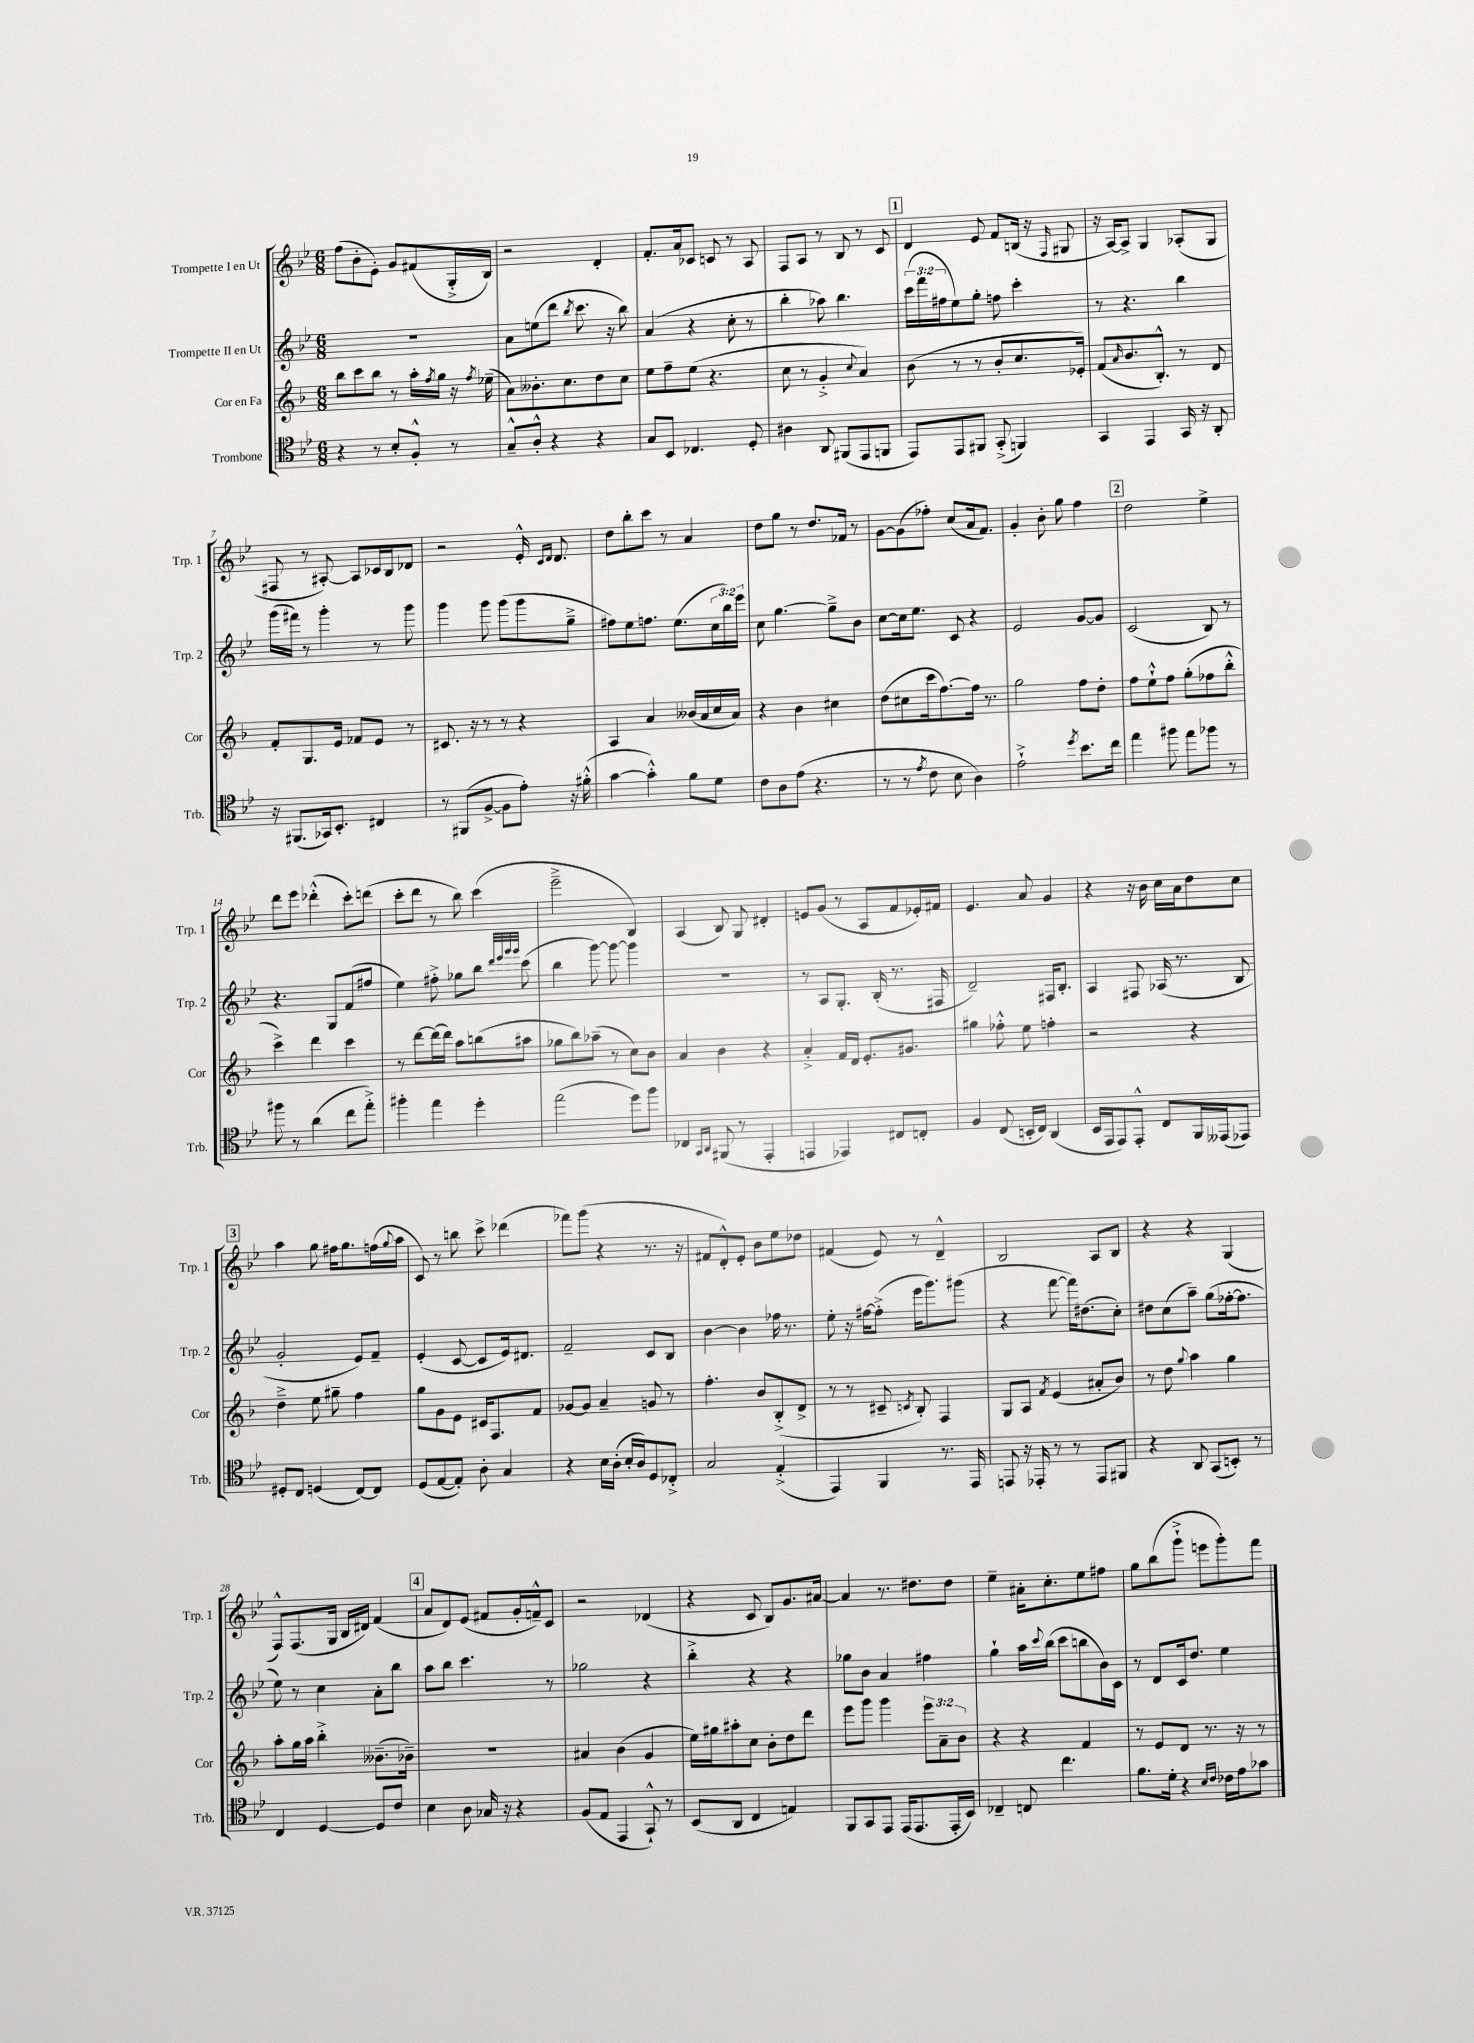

**kern	**kern	**kern	**kern
*staff4	*staff3	*staff2	*staff1
*clefC4	*clefG2	*clefG2	*clefG2
*k[b-e-]	*k[b-]	*k[b-e-]	*k[b-e-]
*M6/8	*M6/8	*M6/8	*M6/8
4r	8bb-	2.r	(8ff
.	8ccc	.	8b-'
8r	8bb-	.	8e-')
8B-'	8r	.	8g
8F'^^	16aa'	.	(8f#
.	8qff	.	.
.	16gg	.	.
8r	16r	.	16G'^
.	8qff	.	.
.	(16ee-~	.	16B-)
=	=	=	=
8G~^^	8a)	8a	2r
8A'^^	8.b--'	(8ee	.
4r	.	8ddd	.
.	8.cc	.	.
.	.	8qbb-	.
.	.	8.ccc	.
4r	8dd	.	4d'
.	.	16r	.
.	8cc	8bb-)	.
=	=	=	=
8G	8ee	(4a	8.f'
8BB-	8ff~	.	.
.	.	.	16a
4.C-	(8ee	4r	8c-
.	4.r	.	8c
.	.	8cc'	8r
8D'	.	8r	8A
=	=	=	=
4A#	8cc	4bb-'	8F
.	8r	.	8A
8AA	4g'^	8aa-)	8r
(8FF#	.	4.bb-	8B-
.	8qqcc	.	.
8EE-	4a)	.	8r
8FF	.	.	8c
=	=	=	=
8EE-)	(8b-	(24ccc	4d
.	.	24fff	.
.	.	24ff#	.
8EE-	8r	8ee-)	.
8FF#	8r	8gg'	8e-
(8GG'^	8b-'	8ff	8f
4FF)	8.cc	4ccc'	(16B
.	.	.	16r
.	.	.	16qqF
.	.	.	8G#
.	16e-')	.	.
=	=	=	=
4GG	(8f	8r	16r
.	.	.	[16A)
.	16qqa	.	.
.	8.b-	4.r	8A^]
4EE-	.	.	4G
.	8.B-'^^)	.	.
16GG	8r	4bb-	(8A-'
16r	.	.	.
8AA'	8d	.	8G
=	=	=	=
16r	8f'	(16ggg	8F#
(8.FF#	.	16fff#)	.
.	8.G	8r	8r
16GG-)	.	4ggg'	[8A#')
8.BB-'	16e	.	.
.	8f-	.	8A#]
4C#	8e	8r	16c-
.	.	.	16B-
.	8r	8ggg	8d-
=	=	=	=
8r	8.c#	4ggg	2r
(8FF#	.	.	.
.	16r	.	.
[8F^	8r	8ggg	.
8F]	8r	(8ggg	.
8e-')	4r	8ggg	16e-'^^
.	.	.	16qqc
.	.	.	16qqd
.	.	.	8.d
16r	.	8gg~^	.
(16f#'^^	.	.	.
=	=	=	=
[4g	4A	8ff#)	8dd
.	.	8ee-	8bb-'
4g'^^])	4a	8.ff	8ccc
.	.	.	8r
.	.	(8.ee-	.
8f	(16b--	.	4a
.	16a	.	.
8d	16cc	24cc	.
.	.	24bb-)	.
.	16a)	.	.
.	.	24eee-	.
=	=	=	=
8c	4r	8cc	8dd
8A	.	[4.gg	8gg
(8e-	4b-	.	8r
4.r	.	.	8.dd
.	4cc#	8gg~^]	.
.	.	.	16f-
.	.	8b-	8r
=	=	=	=
8r	(8dd	[8cc	[8g
8r	8cc#	16cc]	(8g]
.	.	8.ee-	.
8qe-	.	.	.
8c	16ccc	.	8ff-')
.	[8.ff)	.	.
8B-	.	8c	(8cc
4A)	16ff]	4r	16a
.	8.r	.	8.f)
=	=	=	=
2e-`^	2gg	2e-	4g'
.	.	.	8b-'
.	.	.	8gg
8qdd	.	.	.
8.b-	8ff	[8g	4ff
.	8dd'	8g]	.
16cc	.	.	.
=	=	=	=
4ee-	8ff	(2c	2dd
.	8ee`^^	.	.
8ff#	8ff	.	.
8ee-	(8gg'	.	.
8ff-	8ff-	8B-)	4ee-^
8r	8bb-'^^	8r	.
=	=	=	=
8ff#	4ccc^)	4.r	8ddd
8r	.	.	8eee-
(4a	4ddd	.	(4ddd-'^^
.	.	8G	.
8cc	4ccc	(8f	8ccc')
8ee-'^)	.	8ff#	(8ddd
=	=	=	=
4ff#'	8r	4ee-)	8ccc'
.	[8ddd	.	8ddd
4ee-	(16ddd]	8ff#'^	8r
.	16ddd)	.	.
.	8aa	8gg-	8bb-)
4dd'	(8bb	8bb-	(4ccc
.	.	32qqddd	.
.	.	32qqeee-	.
.	.	32qqggg	.
.	.	32qqggg	.
.	8aa#	(8ccc	.
=	=	=	=
(2ee-	8gg-	4bb-	2eee-~^
.	8bb-)	.	.
.	(8aa-~	[8ggg)	.
.	8r	8ggg_	.
8dd)	8cc)	4ggg]	4B-)
8ff	8b-	.	.
=	=	=	=
4C-	4a	2.r	(4A
16qqGG	.	.	.
16qqAA	.	.	.
(8FF#	4b-	.	8B-)
8r	.	.	8G
4EE-'	4r	.	4d#'
=	=	=	=
4EE	4a'^	8r	8e
.	.	8A	(8g
4EE-)	16f	8.G'	8r
.	16d	.	.
.	8.e'	.	8A
.	.	(16B-'	.
8C#	.	8.r	8f
.	8.g#	.	.
8C'	.	.	16e-')
.	.	16F#	16f#
=	=	=	=
4F	4gg#	2d~)	4.e-
(8C	8ff-'^^	.	.
16BB'	8ee	.	8a
16C)	.	.	.
(4AA	4ff'	16F#	4g
.	.	8.B-'	.
=	=	=	=
16BB-	2r	4A	4r
16EE-	.	.	.
8EE-)	.	.	.
8EE-'^^	.	8F#	16r
.	.	.	16b-
8C	.	(16A-	16cc
.	.	8.r	16a
16FF	4r	.	8dd
(16EE--	.	.	.
8EE-)	.	8B-	8cc
=	=	=	=
8D#'	4dd~^	2g'	4aa
8C	.	.	.
(4D	8ee	.	8gg
.	8gg#~	.	16ff#
.	.	.	8.gg
[8C)	4ff	8e-)	.
8C]	.	8f~	(16ff
.	.	.	8qqgg
.	.	.	16aa
=	=	=	=
(8D	8gg	(4e-'	8c)
[8E-	8g	.	8r
8E-'])	8e	[8c	8bb
8A'	16c#	8c]	8ccc^
.	8.F	.	.
4G	.	16e-)	(4ddd-
.	.	8.d#	.
.	8f	.	.
=	=	=	=
4r	[8g-	2f~	8fff-)
.	8g-]	.	(8ggg
16B-	4a~	.	4r
(16A'	.	.	.
16B-'	.	.	.
16A)	.	.	.
8D	8g	8c	8.r
8C-'^	8r	8B-	.
.	.	.	16r
=	=	=	=
2G	4.ff'	[4b-	8f#
.	.	.	8d'^^)
.	.	4b-]	8e-'
.	8b-	.	8b-
(4E-'^	(8B-'^	16ff-	8ee-
.	.	8.r	.
.	8d^	.	8dd-
=	=	=	=
4EE-)	8r	8ee-'	(4f#
.	8r	16r	.
.	.	[16ff#	.
4FF	8c#~	(8ff#'^]	8e-)
.	8qc	.	.
.	8B-')	16eee-	8r
.	.	8.ggg)	.
8.r	4F	.	4d~^^
.	.	(8ggg#	.
16EE-	.	.	.
=	=	=	=
8EE	8G	4r	2B-
16r	8A	.	.
16EE-'	.	.	.
.	8qf	.	.
8r	(4e	[8fff	.
8r	.	16fff])	.
.	.	(8.dd#	.
8EE-	8a#'	.	8A
8FF#	8b-)	8cc')	8B-
=	=	=	=
4r	8r	8dd#	4r
.	8dd	(8cc	.
.	8qqgg	.	.
8AA	4aa	8aa~)	4r
(8GG	.	(8gg	.
8BB')	4gg	[16ff-'	(4G
.	.	8.ff-]	.
8r	.	.	.
=	=	=	=
4C	8aa'	8ee-)	8F^^)
.	16gg	8r	(8.F
.	16aa	.	.
[4D	4bb-'^	4cc	.
.	.	.	16G
.	.	.	16B-
.	.	.	16d#)
8D]	(8.b--~	8a'	(4f
8c	.	8bb-	.
.	16b-~)	.	.
=	=	=	=
4B-	2.r	8aa	8a
.	.	8bb-	8d)
8A	.	4.ccc	(8e-
16G-	.	.	8f#
16r	.	.	.
4r	.	.	16g'
.	.	.	16f~^^)
.	.	8r	8c
=	=	=	=
(8F	4a#	2gg-	2r
8E-	.	.	.
4EE-	(4b-	.	.
8GG`^^)	4g	4r	(4d-
8r	.	.	.
=	=	=	=
(8BB-	16ee)	4bb-'^	4r
.	16gg#	.	.
8AA	8aa#'	.	.
4C	8cc	4r	8c
.	8b-'	.	8B-)
4E)	8dd	4r	8.g
.	8ddd	.	.
.	.	.	[16a#
=	=	=	=
8FF	8eee	8gg-	4a#]
8GG	8ggg	8b-	.
8EE-	4ggg	4a	8.r
(16EE-	.	.	.
8.EE-	.	.	8.dd#
.	12eee	4ff#	.
.	12a~	.	.
16EE-'	.	.	8dd#
.	12b-	.	.
16BB-)	.	.	.
=	=	=	=
4C-~	4r	4gg`	4ee-~
8C	4r	16aa	16a#'
.	.	8qqccc	.
.	.	(16bb-	8.cc'
4.cc	.	8ccc	.
.	4f	8bb	8ee-
.	.	16b-)	8ff#
.	.	16c	.
=	=	=	=
8.f	8r	8r	8gg
.	8e	8d	(8bb-
16d'	.	.	.
4r	8d	16c	8ggg`^
.	.	8.dd	.
.	8.r	.	8eee
16qqB-	.	.	.
16qqc	.	.	.
16c-	.	4ee-	8ggg')
16e-	16r	.	.
8g-	8r	.	8fff
==	==	==	==
*-	*-	*-	*-
